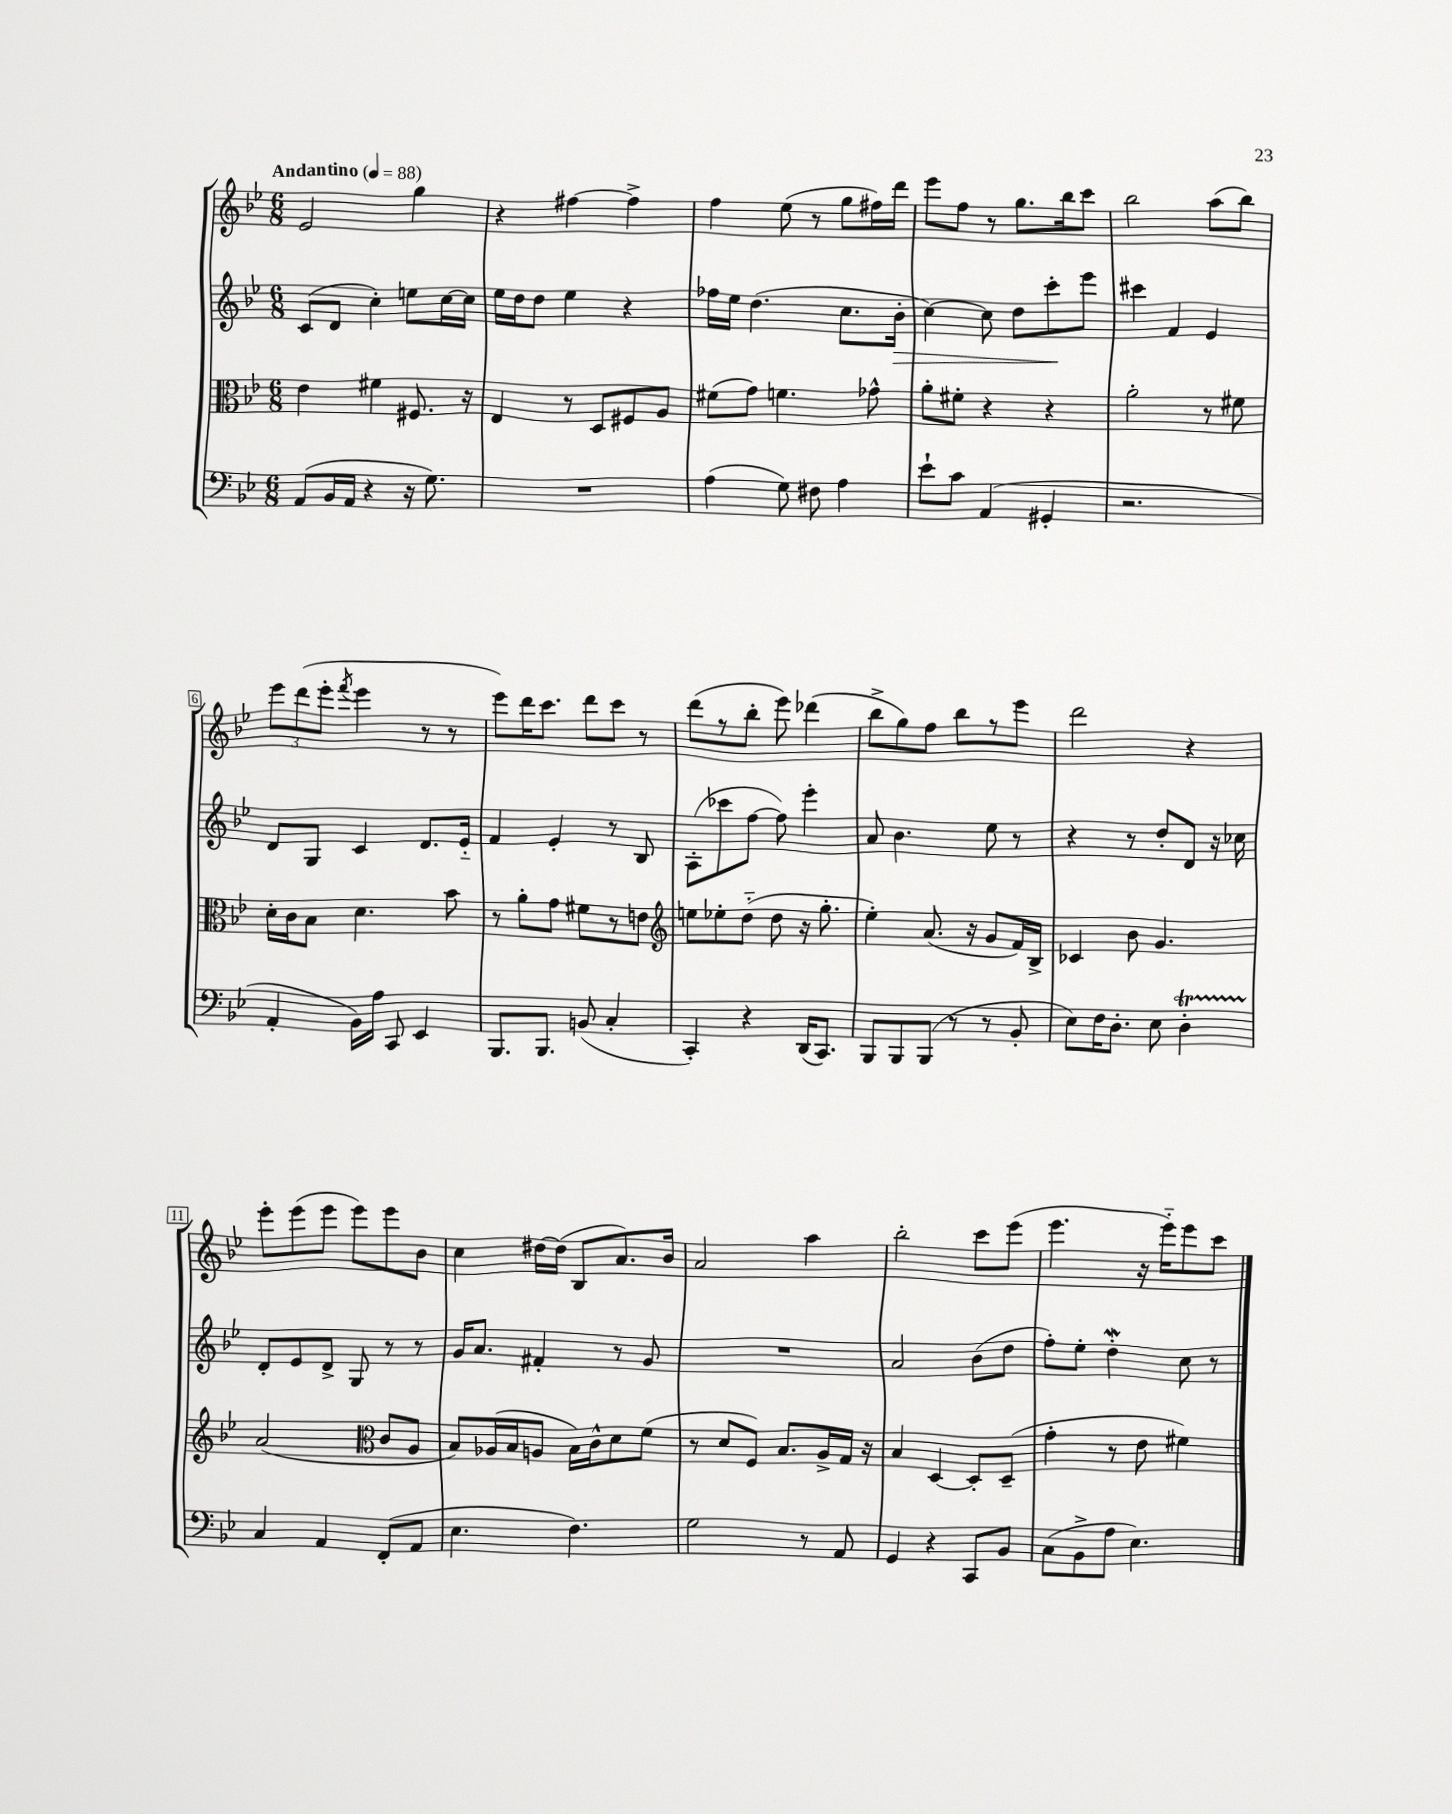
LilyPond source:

<<
\new StaffGroup <<
\new Staff = "s0" {
    \clef treble \key bes \major \numericTimeSignature \time 6/8 \tempo "Andantino" 4 = 88
    \autoBeamOff ees'2 g''4 |
    r4 fis''4~ fis''4-> |
    f''4 ees''8( r8 g''8[ fis''16) d'''16] |
    ees'''8[ f''8] r8 g''8.[ bes''16 c'''8] |
    bes''2 a''8[( bes''8]) |
    \tuplet 3/2 { ees'''8[ d'''8( ees'''8]-. } \acciaccatura { f'''8 } ees'''4 r8 r8 |
    ees'''8[) d'''16 c'''8.] d'''8[ c'''8] r8 |
    d'''8[( r8 bes''8]-. ees'''8) des'''4( |
    bes''8[-> g''8) f''8] bes''8[ r8 ees'''8] |
    d'''2 r4 |
    ees'''8[-. ees'''8( ees'''8] ees'''8[) ees'''8 bes'8] |
    c''4 dis''16[~ dis''16]( bes8[ a'8.) bes'16] |
    a'2 a''4 |
    bes''2-. c'''8[ ees'''8]( |
    ees'''4. r16 ees'''16[-_) ees'''8 c'''8] \bar "|." |
}
\new Staff = "s1" {
    \clef treble \key bes \major \numericTimeSignature \time 6/8
    \autoBeamOff c'8[( d'8] c''4-.) e''8[ c''16~ c''16] |
    ees''16[ d''16 d''8] ees''4 r4 |
    fes''16[ ees''16] d''4.( c''8.[ bes'16]-.\> |
    c''4~) c''8 d''8[ c'''8-.\! ees'''8] |
    cis'''4 f'4 ees'4 |
    d'8[ g8] c'4 d'8.[ ees'16]-_ |
    f'4 ees'4-. r8 bes8 |
    a8[-.( ces'''8 f''8]~ f''8) ees'''4-. |
    a'8 bes'4. ees''8 r8 |
    r4 r8 d''8[-. d'8] r16 ces''16 |
    d'8[-. ees'8 d'8]-> g8 r8 r8 |
    g'16[ a'8.] fis'4-. r8 g'8 |
    R2. |
    a'2 bes'8[( d''8] |
    f''8[-.) ees''8]-. d''4-.\mordent c''8 r8 \bar "|." |
}
\new Staff = "s2" {
    \clef alto \key bes \major \numericTimeSignature \time 6/8
    \autoBeamOff ees'4 fis'4 fis8. r16 |
    ees4 r8 d8[ fis8 a8] |
    fis'8[( g'8]) f'4. ges'8-^ |
    a'8[-. fis'8]-. r4 r4 |
    a'2-. r8 fis'8 |
    d'16[-. c'16 bes8] d'4. bes'8 |
    r8 a'8[-. g'8] fis'8[ r8 e'8] |
    \clef treble e''8[ ees''8-. d''8]-_( d''8 r16 g''8.-. |
    ees''4-.) a'8.( r16 g'8[ f'16) bes16]-> |
    ces'4 bes'8 g'4. |
    a'2( \clef alto c'8[ a8] |
    bes8[) aes16( bes16 a8] bes16[) c'16-^ d'8 f'8]( |
    r8 d'8[ f8]) bes8.[ a16-> g16] r16 |
    bes4 d4~ d8[-. d8]--( |
    g'4-. r8 ees'8 fis'4) \bar "|." |
}
\new Staff = "s3" {
    \clef bass \key bes \major \numericTimeSignature \time 6/8
    \autoBeamOff a,8[( bes,16 a,16] r4 r16 g8.) |
    R2. |
    a4( g8) fis8 a4 |
    ees'8[-! c'8] a,4( gis,4-. |
    r2. |
    a,4-. bes,16[) a16] c,8 ees,4 |
    bes,,8.[ bes,,8.] b,8( c4-. |
    c,4-.) r4 d,16[( c,8.]) |
    bes,,8[ bes,,8 bes,,8]( r8 r8 bes,8-. |
    ees8[) f16 d8.]-. ees8 d4-.\startTrillSpan |
    c4\stopTrillSpan a,4 f,8[-.( a,8] |
    ees4. f4.) |
    g2 r8 a,8 |
    g,4 r4 c,8[ bes,8] |
    c8[( bes,8-> a8] ees4.) \bar "|." |
}
>>
>>
\layout { \context { \Score \override BarNumber.stencil = #(make-stencil-boxer 0.1 0.3 ly:text-interface::print) } }
